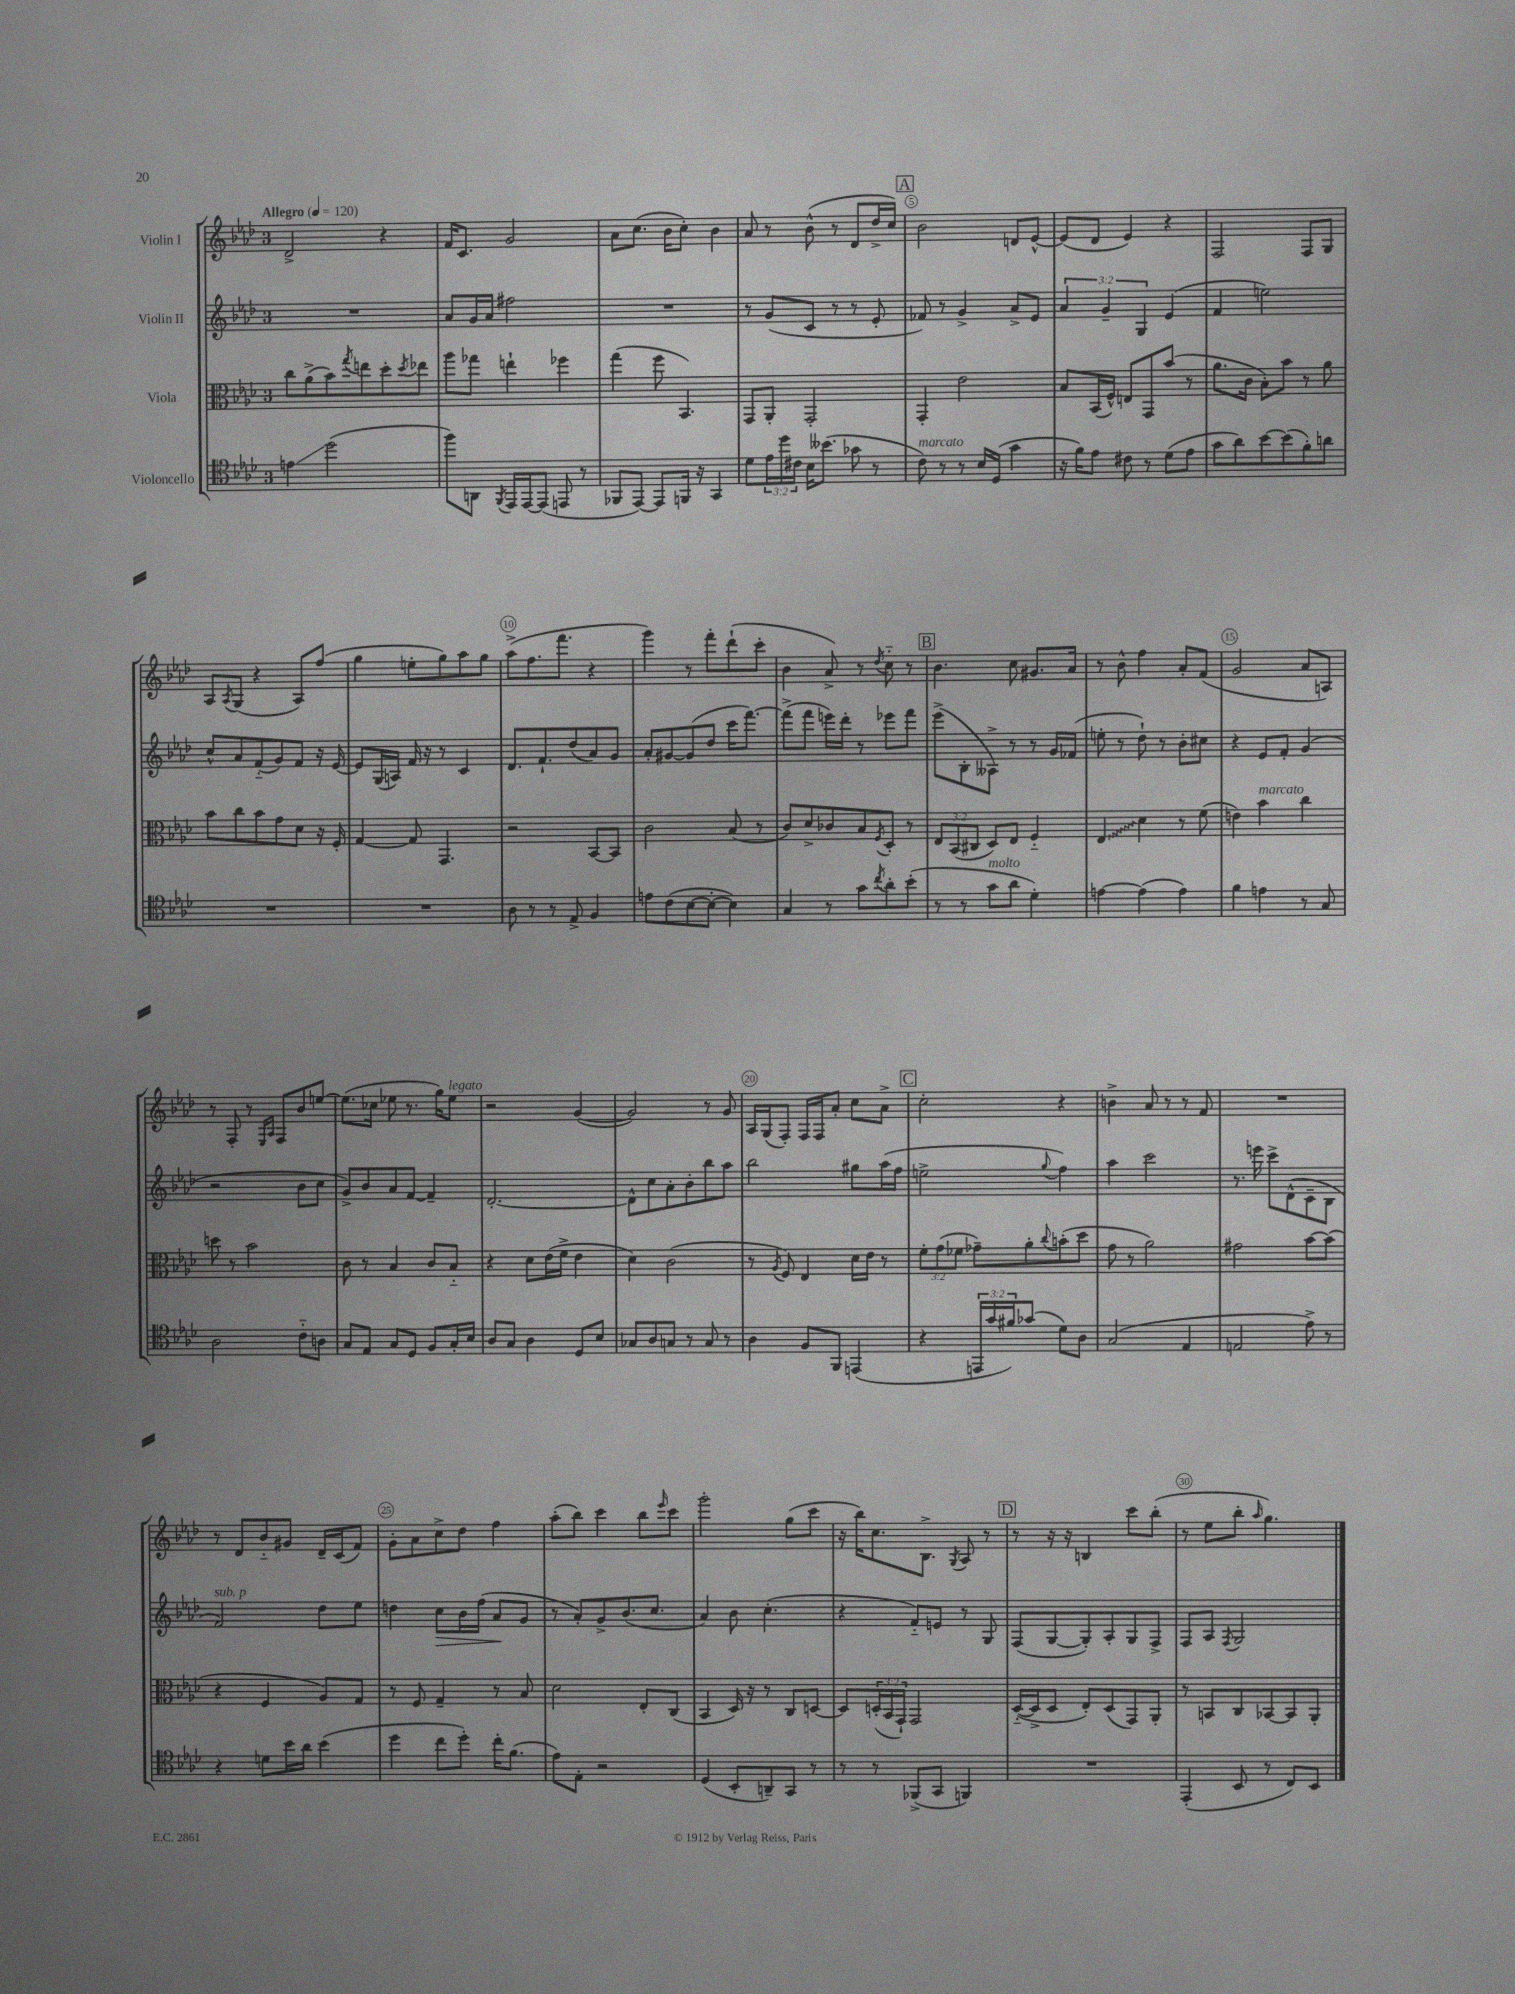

**kern	**kern	**kern	**kern
*staff4	*staff3	*staff2	*staff1
*clefC4	*clefC3	*clefG2	*clefG2
*k[b-e-a-d-]	*k[b-e-a-d-]	*k[b-e-a-d-]	*k[b-e-a-d-]
*M3/4	*M3/4	*M3/4	*M3/4
*MM120	*MM120	*MM120	*MM120
4e	8cc	2.r	2d-^
.	(8a-^	.	.
(2dd-	8b-)	.	.
.	8qgg	.	.
.	8ee	.	.
.	8dd-'	.	4r
.	8qdd-	.	.
.	8ee-	.	.
=	=	=	=
8ff)	8aa-	8a-	16f
.	.	.	8.c
8AA	8gg-	16g	.
.	.	16a-	.
8qFF	.	.	.
16EE-	4ee`	2ff#	2g
[16EE-	.	.	.
(8EE-]	.	.	.
8EE	4ff-	.	.
8r	.	.	.
=	=	=	=
8FF-	(4gg	2.r	8a-
[8EE-)	.	.	(8.cc
8EE-]	8ff	.	.
.	.	.	16b-
16FF	4.BB-)	.	8cc')
16r	.	.	.
4GG	.	.	4b-
=	=	=	=
8d-	8GG	8r	8a-
24e-	8AA-'	(8g	8r
24dd-	.	.	.
24c#	.	.	.
16B-	2GG'	8c	(8b-^^
(8.b--	.	.	.
.	.	8r	8r
8g-	.	8r	8d-
8r	.	8e-'	16dd-^
.	.	.	16cc)
=	=	=	=
8c)	4GG'	8f-)	2b-
8r	.	8r	.
8r	2e-	4g^	.
16B-	.	.	.
(16D-	.	.	.
4g	.	8a-^	8d
.	.	8e-	[8e-^^
=	=	=	=
16r	8B-	6a-	(8e-]
16f)	.	.	.
8e-	(16BB-	.	8d-
.	.	6g~	.
.	16F^^)	.	.
8c#	8E	.	4e-)
.	.	6G	.
8r	8GG	.	.
(8d-	(8b-	(4e-	4r
8e-	8r	.	.
=	=	=	=
8g	8.a-	4f	2F
8a-)	.	.	.
.	16c	.	.
[8b-	8B-')	2ee)	.
(8b-]	8b-	.	.
8f')	8r	.	8F
8a	8a-	.	8G
=	=	=	=
2.r	8b-	8cc^^	8A-
.	.	.	8qA-
.	8cc	8a-	(8G
.	8b-	(8f'~	4r
.	8g	8g)	.
.	8d-	8f	8A-)
.	16r	16r	(8ff
.	16F'	[16e-	.
=	=	=	=
2.r	[4G	8e-]	4gg
.	.	(16G	.
.	.	16A)	.
.	8G]	16f	8ee'
.	.	16r	.
.	4.GG	8r	8gg)
.	.	4c	8aa-
.	.	.	8gg
=	=	=	=
8A-	2r	8.d-	(8aa-^
8r	.	.	8.ff
.	.	8.f`	.
8r	.	.	.
.	.	.	8.fff
8E-^	.	(8dd-	.
4F	[8BB-	8a-)	4r
.	8BB-]	8g	.
=	=	=	=
8e	2c	8a-'	4ggg)
(8c	.	[8g#	.
[8B-	.	(8g#]	8r
8B-'_	.	8dd-	8fff'
4B-])	(8B-	16ccc	(8ddd-`
.	.	[8.fff)	.
.	8r	.	8ccc'
=	=	=	=
4G	8c)	(8fff^]	4b-
.	8d-^	8fff	.
8r	8c-	16eee)	8a-^)
.	.	16ddd-'	.
8g	8B-	8r	8r
8qcc	8qF	.	8qdd-
8a-'	8D-'	8eee-	8cc'~
(8b-'	8r	8fff	8r
=	=	=	=
8r	12E-	(8eee-^	4.b-
.	(12BB-	.	.
8r	.	8B-'	.
.	12C#	.	.
8g	8D-)	8A--^)	.
8a-	8E-	8r	8cc
4d-')	4F'~	8r	8.g#
.	.	16g	.
.	.	(16f-	16a-
=	=	=	=
[4e	4E-	8ee'	8r
.	.	8r	8b-^^
(4e]	4d-	8dd-`)	4ff
.	.	8r	.
4e)	8r	8b-'	8a-'
.	(8f	8cc#	(8f
=	=	=	=
4f	4e)	4r	2g
4e	4b-	8e-	.
.	.	8f'	.
8r	4cc	(4g	8a-
8G	.	.	8A)
=	=	=	=
2A-	8dd	2r	8r
.	8r	.	8F'
.	2b-	.	8r
.	.	.	16qqE-
.	.	.	16qqA-
.	.	.	8F
8c'~	.	8b-	8b-
8A	.	8cc	[8ee
=	=	=	=
8G	8c	8g^)	(8.ee]
8E-	8r	8b-	.
.	.	.	16cc-
8G	4B-	8a-	8ee-
8D-	.	[8f	8.r
8F	8c	4f~]	.
.	.	.	16gg)
16G'	8B-'~	.	8ee-
16B-	.	.	.
=	=	=	=
8A-	4r	[2.d-'	2r
8G	.	.	.
4A-	8d-	.	.
.	(16e-	.	.
.	16f^	.	.
8D-	4e-	.	([4g
8B-	.	.	.
=	=	=	=
8G-	4d-)	8d-^^]	2g])
8A-	.	8cc	.
8G	(2c	8a-'	.
8r	.	8b-'	.
8G	.	8bb-	8r
8r	.	8aa-	8g
=	=	=	=
4A-	8r	2bb-	16A-
.	.	.	(16G
.	8qA-	.	.
.	8F)	.	8F')
8F	4E-	.	16F
.	.	.	16F
8FF	.	.	8a-'
(4EE	16d-	8gg#	8cc
.	16e-	.	.
.	8r	(16aa-	8a-^
.	.	16ff	.
=	=	=	=
4r	12f'	2ee^	2cc'
.	(12g	.	.
.	12f-	.	.
24EE	8g-~)	.	.
24g	.	.	.
24f#)	.	.	.
(8g-	8a-'	.	.
.	8qqcc	8qqgg	.
8d-)	(8b'	4ff)	4r
8A-	8dd-	.	.
=	=	=	=
(2G	8g	4aa-	4b^
.	8r	.	.
.	2a-)	2ccc	8a-
.	.	.	8r
4E-	.	.	8r
.	.	.	8f
=	=	=	=
2E	2g#	8.r	2.r
.	.	16eee	.
.	.	8ccc^	.
.	.	(8d-^^	.
8e-^)	[8b-	8c~	.
8r	(8b-]	8B-	.
=	=	=	=
4r	4r	2f)	8r
.	.	.	8d-
8d	4F	.	8b-'~
16b-	.	.	8g#
16a-	.	.	.
(4b-	8A-)	8dd-	16d-~
.	.	.	(16c
.	8G	8ee-	8f)
=	=	=	=
4dd-	8r	4dd	8g'
.	8F	.	8a-
8cc	4G~	8cc	8cc^
8dd-')	.	16b-	8dd-
.	.	(16ff	.
16cc'	8r	8a-	4ff
(8.f	.	.	.
.	8B-	8g	.
=	=	=	=
8e-)	2d-	8r	(8aa-'
8E-'	.	8a-')	8bb-)
2r	.	8g^	4ccc
.	.	(8.b-	.
.	8E-'	.	8bb-
.	.	8.cc	.
.	.	.	16qqeee-
.	(8C	.	8ccc
=	=	=	=
(4D-	4BB-	4a-)	2ggg'
8BB-'	16D-)	8b-	.
.	16r	.	.
8AA~)	8r	(4.cc'	.
8GG	8C	.	(8gg
8r	[8D	.	8ccc
=	=	=	=
8r	8D]	4r	16r
.	.	.	16bb-)
8r	(24D'	.	8.cc
.	24BB-	.	.
.	24GG`)	.	.
(8FF-^	2GG	8f'~)	.
.	.	.	8.B-^
8GG	.	8e	.
.	.	.	8qG
4FF)	.	8r	8A-
.	.	8G	8r
=	=	=	=
2.r	([16D-'~	(8F	8r
.	16D-^]	.	.
.	8D-	[8G	16r
.	.	.	16r
.	8E-')	8G'])	4B
.	(8D-	8A-'	.
.	8GG)	8G	8ccc
.	8AA-'	8F^	(8bb-'
=	=	=	=
(4EE-'	8r	8F	8r
.	8BB	8A-	8ee-
.	.	8qF	.
8BB-	8C	2G	8bb-'
.	.	.	16qqaa-
8r	[8BB-	.	4.gg)
8C)	8BB-]	.	.
8BB-	8AA-'	.	.
==	==	==	==
*-	*-	*-	*-
